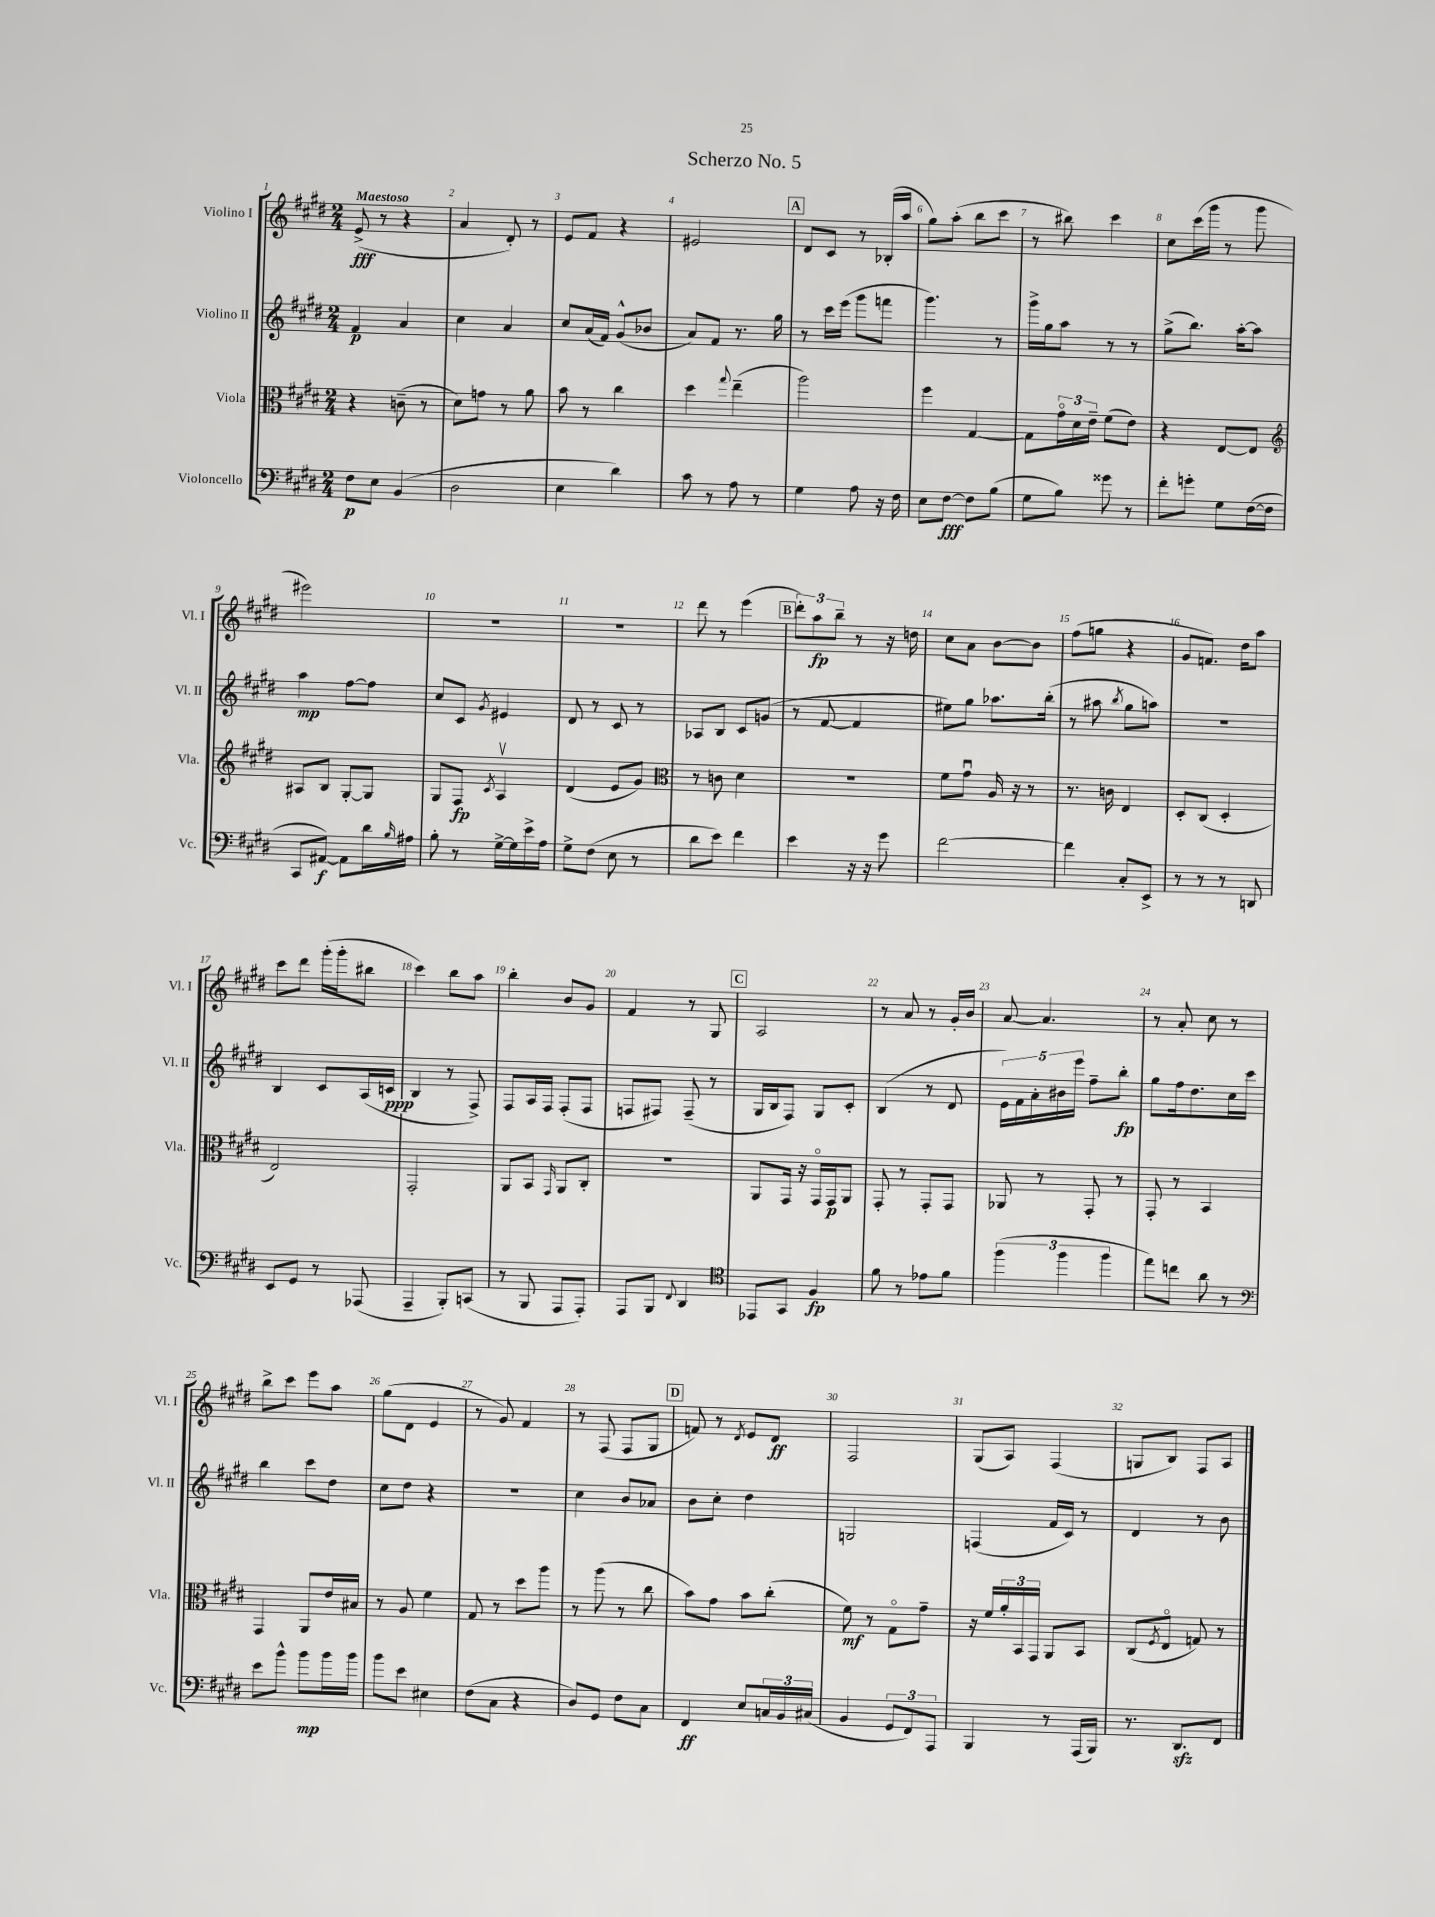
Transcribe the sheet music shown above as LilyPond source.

\header { title = "Scherzo No. 5" }
<<
\new StaffGroup <<
\new Staff = "s0" \with { instrumentName = "Violino I" shortInstrumentName = "Vl. I" } {
    \clef treble \key e \major \numericTimeSignature \time 2/4 \tempo "Maestoso"
    e'8->\fff( r8 r4 |
    a'4 dis'8-.) r8 |
    e'8 fis'8 r4 |
    eis'2 |
    \mark \markup { \box "A" } dis'8 cis'8 r8 bes16-.( a''16 |
    gis''8) a''8-.( b''8 cis'''8 |
    r8 bis''8) cis'''4 |
    cis''8 cis'''16( gis'''16 r8 gis'''8 |
    eis'''2) |
    r2 |
    R2 |
    dis'''8 r8 e'''4( |
    \mark \markup { \box "B" } \tuplet 3/2 { dis'''8-.) a''8\fp b''8-- } r8 r16 d''16 |
    cis''8 a'8 b'8~ b'8 |
    fis''8( g''8 r4 |
    gis'8 f'8.) dis''16 a''8 |
    cis'''8 dis'''8 gis'''16-.( gis'''16-. bis''8 |
    cis'''4) b''8 a''8 |
    b''4-. b'8 gis'8 |
    fis'4 r8 gis8 |
    \mark \markup { \box "C" } a2 |
    r8 a'8 r8 gis'16-. b'16 |
    a'8~ a'4. |
    r8 a'8-. cis''8 r8 |
    b''8-> cis'''8 e'''8 a''8 |
    gis''8( dis'8 e'4 |
    r8 gis'8) fis'4 |
    r8 fis8( fis8 gis8 |
    \mark \markup { \box "D" } f'8) r8 \acciaccatura { dis'8 } e'8 dis'8\ff |
    fis2 |
    gis8( a8) fis4( |
    g8 b8) fis8 a8 \bar "|." |
}
\new Staff = "s1" \with { instrumentName = "Violino II" shortInstrumentName = "Vl. II" } {
    \clef treble \key e \major \numericTimeSignature \time 2/4
    fis'4\p a'4 |
    cis''4 a'4 |
    cis''8 a'16( fis'16) gis'8-^( bes'8 |
    a'8) fis'8 r8. gis''16 |
    \mark \markup { \box "A" } r8 cis'''16 e'''16( gis'''8 f'''8 |
    gis'''4.) r8 |
    gis'''16-> gis''16 a''8 r8 r8 |
    gis''8->( b''8.) a''16~-. a''8 |
    a''4\mp fis''8~ fis''8 |
    cis''8 cis'8 \acciaccatura { gis'8 } eis'4 |
    dis'8 r8 cis'8 r8 |
    aes8 b8 cis'8 g'8( |
    \mark \markup { \box "B" } r8 fis'8~ fis'4 |
    eis''8) gis''8 aes''8. b''16-.( |
    r8 ais''8 \acciaccatura { b''8 } gis''8 a''8) |
    r2 |
    b4 cis'8 a16( c'16\ppp |
    b4 r8 fis8->) |
    fis8 a16 fis16 fis8-.( fis8 |
    f8 fis8) fis8--( r8 |
    \mark \markup { \box "C" } gis16 b16 fis8) gis8 cis'8-. |
    b4( r8 dis'8 |
    \tuplet 5/4 { e'16) fis'16 a'16-. bis'16 e'''16 } fis''8-- b''8-.\fp |
    gis''8 fis''16 dis''8. cis''16 cis'''16 |
    b''4 cis'''8 dis''8 |
    cis''8 dis''8 r4 |
    R2 |
    cis''4 b'8 aes'8 |
    \mark \markup { \box "D" } b'8 cis''8-. dis''4 |
    g2 |
    f4( fis'16 cis'16) r8 |
    dis'4 r8 b'8 \bar "|." |
}
\new Staff = "s2" \with { instrumentName = "Viola" shortInstrumentName = "Vla." } {
    \clef alto \key e \major \numericTimeSignature \time 2/4
    r4 c'8--( r8 |
    dis'8) g'8 r8 a'8 |
    b'8 r8 cis''4 |
    dis''4 \appoggiatura { gis''8 } e''4--( |
    \mark \markup { \box "A" } a''2) |
    fis''4 gis4~ |
    gis8 \tuplet 3/2 { gis'16\flageolet dis'16 e'16-- } fis'8( e'8) |
    r4 e8~ e8 |
    \clef treble ais8 b8 gis8~-. gis8 |
    gis8 fis8\fp \acciaccatura { cis'8 } a4\upbow |
    dis'4( e'8 gis'8) |
    \clef alto r8 c'8 dis'4 |
    \mark \markup { \box "B" } R2 |
    fis'8 gis'8\downbow a16 r16 r8 |
    r8. c'16 e4 |
    dis8-. cis8( dis4-. |
    e2) |
    gis,2-. |
    a,8 b,8 \grace { gis,16 } a,8 cis8-. |
    R2 |
    \mark \markup { \box "C" } a,8 gis,16 r16 gis,16\flageolet gis,16\p a,8 |
    gis,8-. r8 gis,8-. gis,8 |
    aes,8 r8 gis,8-. r8 |
    gis,8-. r8 b,4 |
    gis,4 a,8 e'16 bis16 |
    r8 a8 fis'4 |
    gis8 r8 dis''8 a''8 |
    r8 a''8( r8 cis''8 |
    \mark \markup { \box "D" } b'8) gis'8 b'8 cis''8-.( |
    fis'8\mf) r8 gis8\flageolet gis'8-- |
    r16 fis'16 \tuplet 3/2 { a'16-. b,16 gis,16 } a,8 b,8 |
    cis8( \acciaccatura { fis8 } e8\flageolet g8) r8 \bar "|." |
}
\new Staff = "s3" \with { instrumentName = "Violoncello" shortInstrumentName = "Vc." } {
    \clef bass \key e \major \numericTimeSignature \time 2/4
    fis8\p e8 b,4( |
    dis2 |
    e4 dis'4) |
    cis'8 r8 a8 r8 |
    \mark \markup { \box "A" } gis4 a8 r16 fis16 |
    e8 fis8~\fff fis8 b8( |
    gis8 b8) gisis'8 r8 |
    fis'8-. g'8-. gis8 fis16~( fis16 |
    cis,8 ais,8~\f) ais,8 dis'16 \grace { b16 } ais16 |
    b8-. r8 gis16~-> gis16 e'16-> a16 |
    gis8-> fis8( e8 r8 |
    dis'8 e'8) fis'4 |
    \mark \markup { \box "B" } e'4 r16 r16 gis'8 |
    fis'2~ |
    fis'4 cis8-. e,8-> |
    r8 r8 r8 d,8 |
    e,8 gis,8 r8 aes,,8( |
    a,,4-- b,,8-.) c,8( |
    r8 b,,8 a,,8 a,,8-.) |
    a,,8 b,,8 \appoggiatura { fis,8 } dis,4 |
    \mark \markup { \box "C" } \clef tenor ees,8 gis,8 fis4\fp |
    fis'8 r8 ees'8 fis'8 |
    \tuplet 3/2 { fis''4( fis''4 fis''4 } |
    e''8) c''8 a'8 r8 |
    \clef bass e'8 b'8-^ b'8\mp b'16 b'16 |
    b'8 e'8 eis4 |
    fis8( cis8 r4 |
    dis8) gis,8 fis8 cis8 |
    \mark \markup { \box "D" } fis,4\ff e8 \tuplet 3/2 { c16 b,16 cis16( } |
    b,4 \tuplet 3/2 { gis,8 fis,8) a,,8 } |
    b,,4 r8 a,,16( b,,16) |
    r8. dis,8.\sfz fis,8 \bar "|." |
}
>>
>>
\layout { \context { \Score \override BarNumber.break-visibility = ##(#f #t #t) barNumberVisibility = #all-bar-numbers-visible } }
